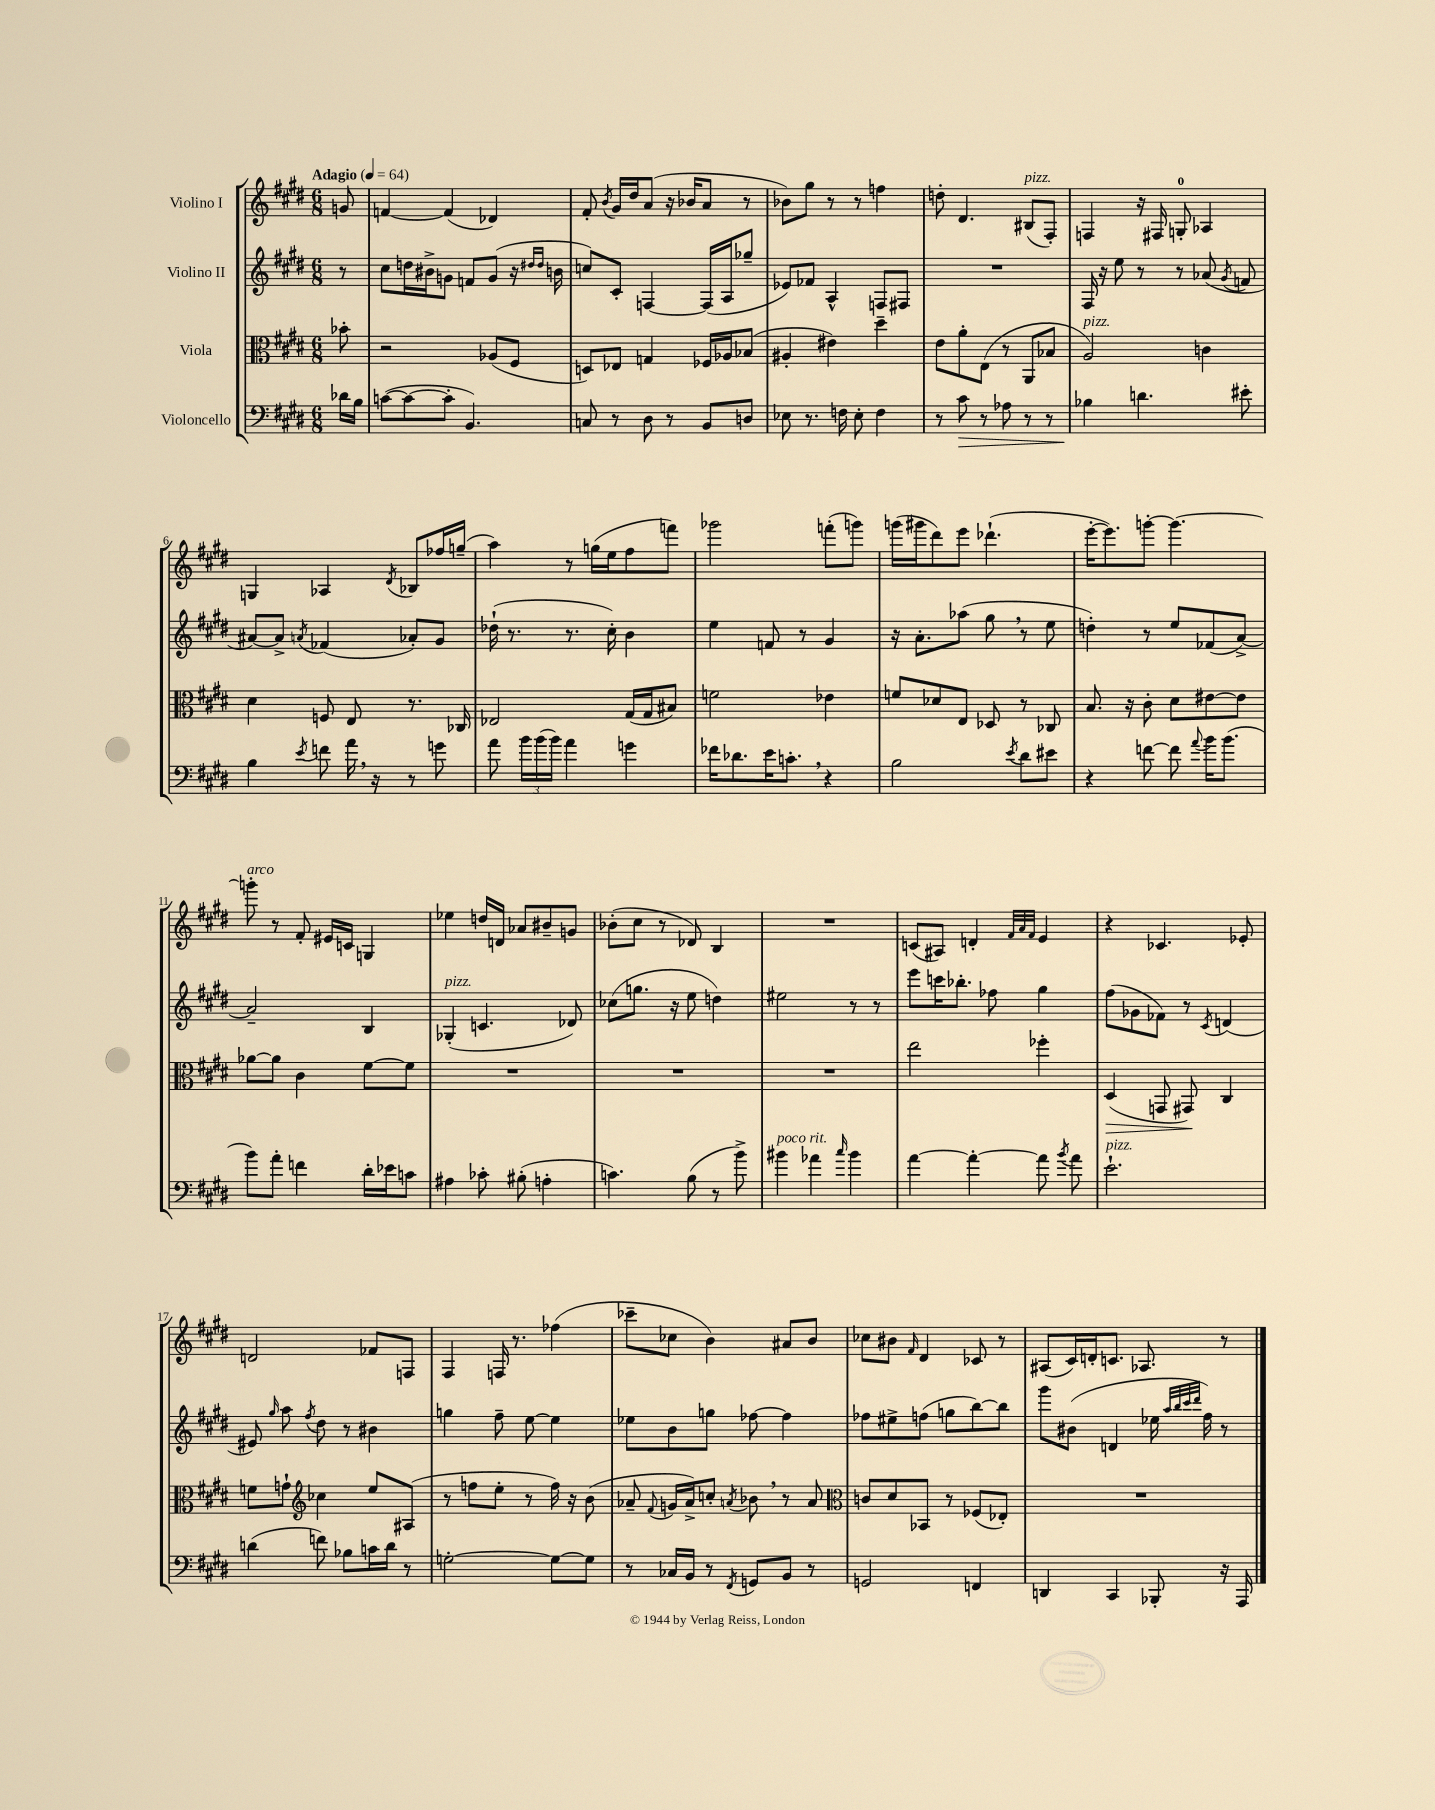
<<
\new StaffGroup <<
\new Staff = "s0" \with { instrumentName = "Violino I" } {
    \clef treble \key e \major \numericTimeSignature \time 6/8 \partial 8 \tempo "Adagio" 4 = 64
    \autoBeamOff g'8 |
    f'4~ f'4( des'4) |
    fis'8-. \acciaccatura { b'8 } gis'16[ dis''16 a'8]( r16 bes'16[ a'8] r8 |
    bes'8[) gis''8] r8 r8 f''4 |
    d''8-. dis'4. bis8[^\markup { \italic "pizz." }( fis8]-.) |
    f4 r16 fis16 g8-0-. aes4 |
    g4 aes4 \acciaccatura { dis'8 } bes8[ fes''16 g''16]--( |
    a''4) r8 g''16[( e''16 fis''8 f'''8]) |
    ges'''2 f'''8[-.( g'''8]) |
    g'''16[( gis'''16 dis'''8) e'''8] des'''4.-!( |
    e'''16[~-. e'''8.) g'''8]~-. g'''4.~ |
    g'''8-.^\markup { \italic "arco" } r8 fis'8-. eis'16[ c'16] g4 |
    ees''4 d''16[ d'16] aes'8[ bis'8-- g'8] |
    bes'8[-.( cis''8] r8 des'8) b4 |
    R2. |
    c'8[( ais8]) d'4-. \grace { fis'32[ a'32 fis'32] } e'4 |
    r4 ces'4. ees'8-. |
    d'2 fes'8[ f8] |
    fis4 f16 r8. fes''4( |
    ces'''8[-- ces''8] b'4) ais'8[ b'8] |
    ces''8[ bis'8] \grace { fis'16 } dis'4 ces'8 r8 |
    ais8[( cis'16) d'16-. c'8.] aes8. r8 \bar "|." |
}
\new Staff = "s1" \with { instrumentName = "Violino II" } {
    \clef treble \key e \major \numericTimeSignature \time 6/8 \partial 8
    \autoBeamOff r8 |
    cis''8[ d''16 bis'16-> g'8] f'8[ g'8]( r16 \grace { dis''16[ dis''16] } b'16 |
    c''8[) cis'8]-. f4~ f16[( a16 ges''8]-- |
    ees'8[) fes'8] a4-^ f8[ fis8] |
    R2. |
    fis16 r16 e''8 r8 r8 aes'8( \acciaccatura { gis'8 } f'8 |
    ais'8[~) ais'8]-> \acciaccatura { a'8 } fes'4( aes'8[-.) gis'8] |
    des''16-!( r8. r8. cis''16-.) b'4 |
    e''4 f'8 r8 gis'4 |
    r16 a'8.[-. aes''8]( gis''8 \breathe r8 e''8 |
    d''4-.) r8 e''8[ fes'8( a'8]~->) |
    a'2-- b4 |
    ges4-.^\markup { \italic "pizz." }( c'4. des'8) |
    ces''8[( g''8.] r16 e''8 d''4) |
    eis''2 r8 r8 |
    e'''8[ c'''16 bes''8.]-. fes''8 gis''4 |
    fis''8[( ges'8 fes'8]) r8 \acciaccatura { cis'8 } d'4( |
    eis'8) \grace { gis''16 } a''8 \acciaccatura { fis''8 } dis''8 r8 bis'4 |
    g''4 fis''8-- e''8~ e''4 |
    ees''8[ b'8 g''8] fes''8~ fes''4 |
    fes''8[ eis''8-> f''8]( g''8[ b''8~) b''8] |
    gis'''8[ bis'8]( d'4 ees''16 \grace { a''32[ b''32 cis'''32 dis'''32] } fis''16) r8 \bar "|." |
}
\new Staff = "s2" \with { instrumentName = "Viola" } {
    \clef alto \key e \major \numericTimeSignature \time 6/8 \partial 8
    \autoBeamOff bes'8-. |
    r2 aes8[( fis8] |
    d8[) ees8] g4 fes16[ aes16 bes8]( |
    ais4-. eis'4) dis''4-- |
    e'8[ a'8-. e8]( r8 a,8[ bes8] |
    a2^\markup { \italic "pizz." }) c'4 |
    dis'4 f8 e8 r8. ces16 |
    ees2 gis16[( gis16 bis8]) |
    f'2 ees'4 |
    f'8[ des'8 e8] des8 r8 ces8 |
    b8. r16 cis'8-. dis'8[ eis'8~ eis'8] |
    aes'8[~ aes'8] cis'4 fis'8[~ fis'8] |
    R2. |
    R2. |
    R2. |
    e''2 fes''4-. |
    dis4\>( g,8 gis,8\!) cis4 |
    f'8[ g'8]-! \clef treble ces''4 e''8[ ais8]( |
    r8 f''8[ e''8]-. r8 f''16) r16 b'8( |
    aes'8-- \appoggiatura { fis'8 } g'16[ aes'16->) c''8]-. \acciaccatura { a'8 } bes'8 \breathe r8 a'8 |
    \clef alto c'8[ dis'8 bes,8] r8 fes8[( ees8]-.) |
    R2. \bar "|." |
}
\new Staff = "s3" \with { instrumentName = "Violoncello" } {
    \clef bass \key e \major \numericTimeSignature \time 6/8 \partial 8
    \autoBeamOff des'16[ b16] |
    c'8[~( c'8~ c'8]-. b,4.) |
    c8 r8 dis8 r8 b,8[ d8] |
    ees8 r8. f16 ees8-. f4 |
    r8 cis'8\> r8 aes8 r8 r8 |
    bes4\! d'4. eis'8-. |
    b4 \acciaccatura { e'8 } f'8 a'16 \breathe r16 r8 g'8 |
    a'8 \tuplet 3/2 { b'16[ b'16( b'16]) } a'4 g'4 |
    fes'16[ des'8. e'16 c'8.]-. \breathe r4 |
    b2 \acciaccatura { e'8 } dis'8[ eis'8] |
    r4 f'8~ f'8 \appoggiatura { a'8 } b'16[ b'8.]( |
    b'8[) a'8]-. f'4 dis'16[-. ees'16 c'8] |
    ais4 ces'8-. bis8-.( a4-. |
    c'4.) b8( r8 b'8->) |
    bis'4^\markup { \italic "poco rit." } aes'4 \grace { cis''16 } bis'4 |
    a'4~ a'4~-. a'8 \acciaccatura { b'8 } a'8 |
    e'2.-!^\markup { \italic "pizz." } |
    d'4( f'8) bes8[ c'16 d'16] r8 |
    g2~-. g8[~ g8] |
    r8 ces16[ b,16] r8 \acciaccatura { fis,8 } g,8[ b,8] r8 |
    g,2 f,4 |
    d,4 cis,4 bes,,8-. r16 a,,16 \bar "|." |
}
>>
>>
